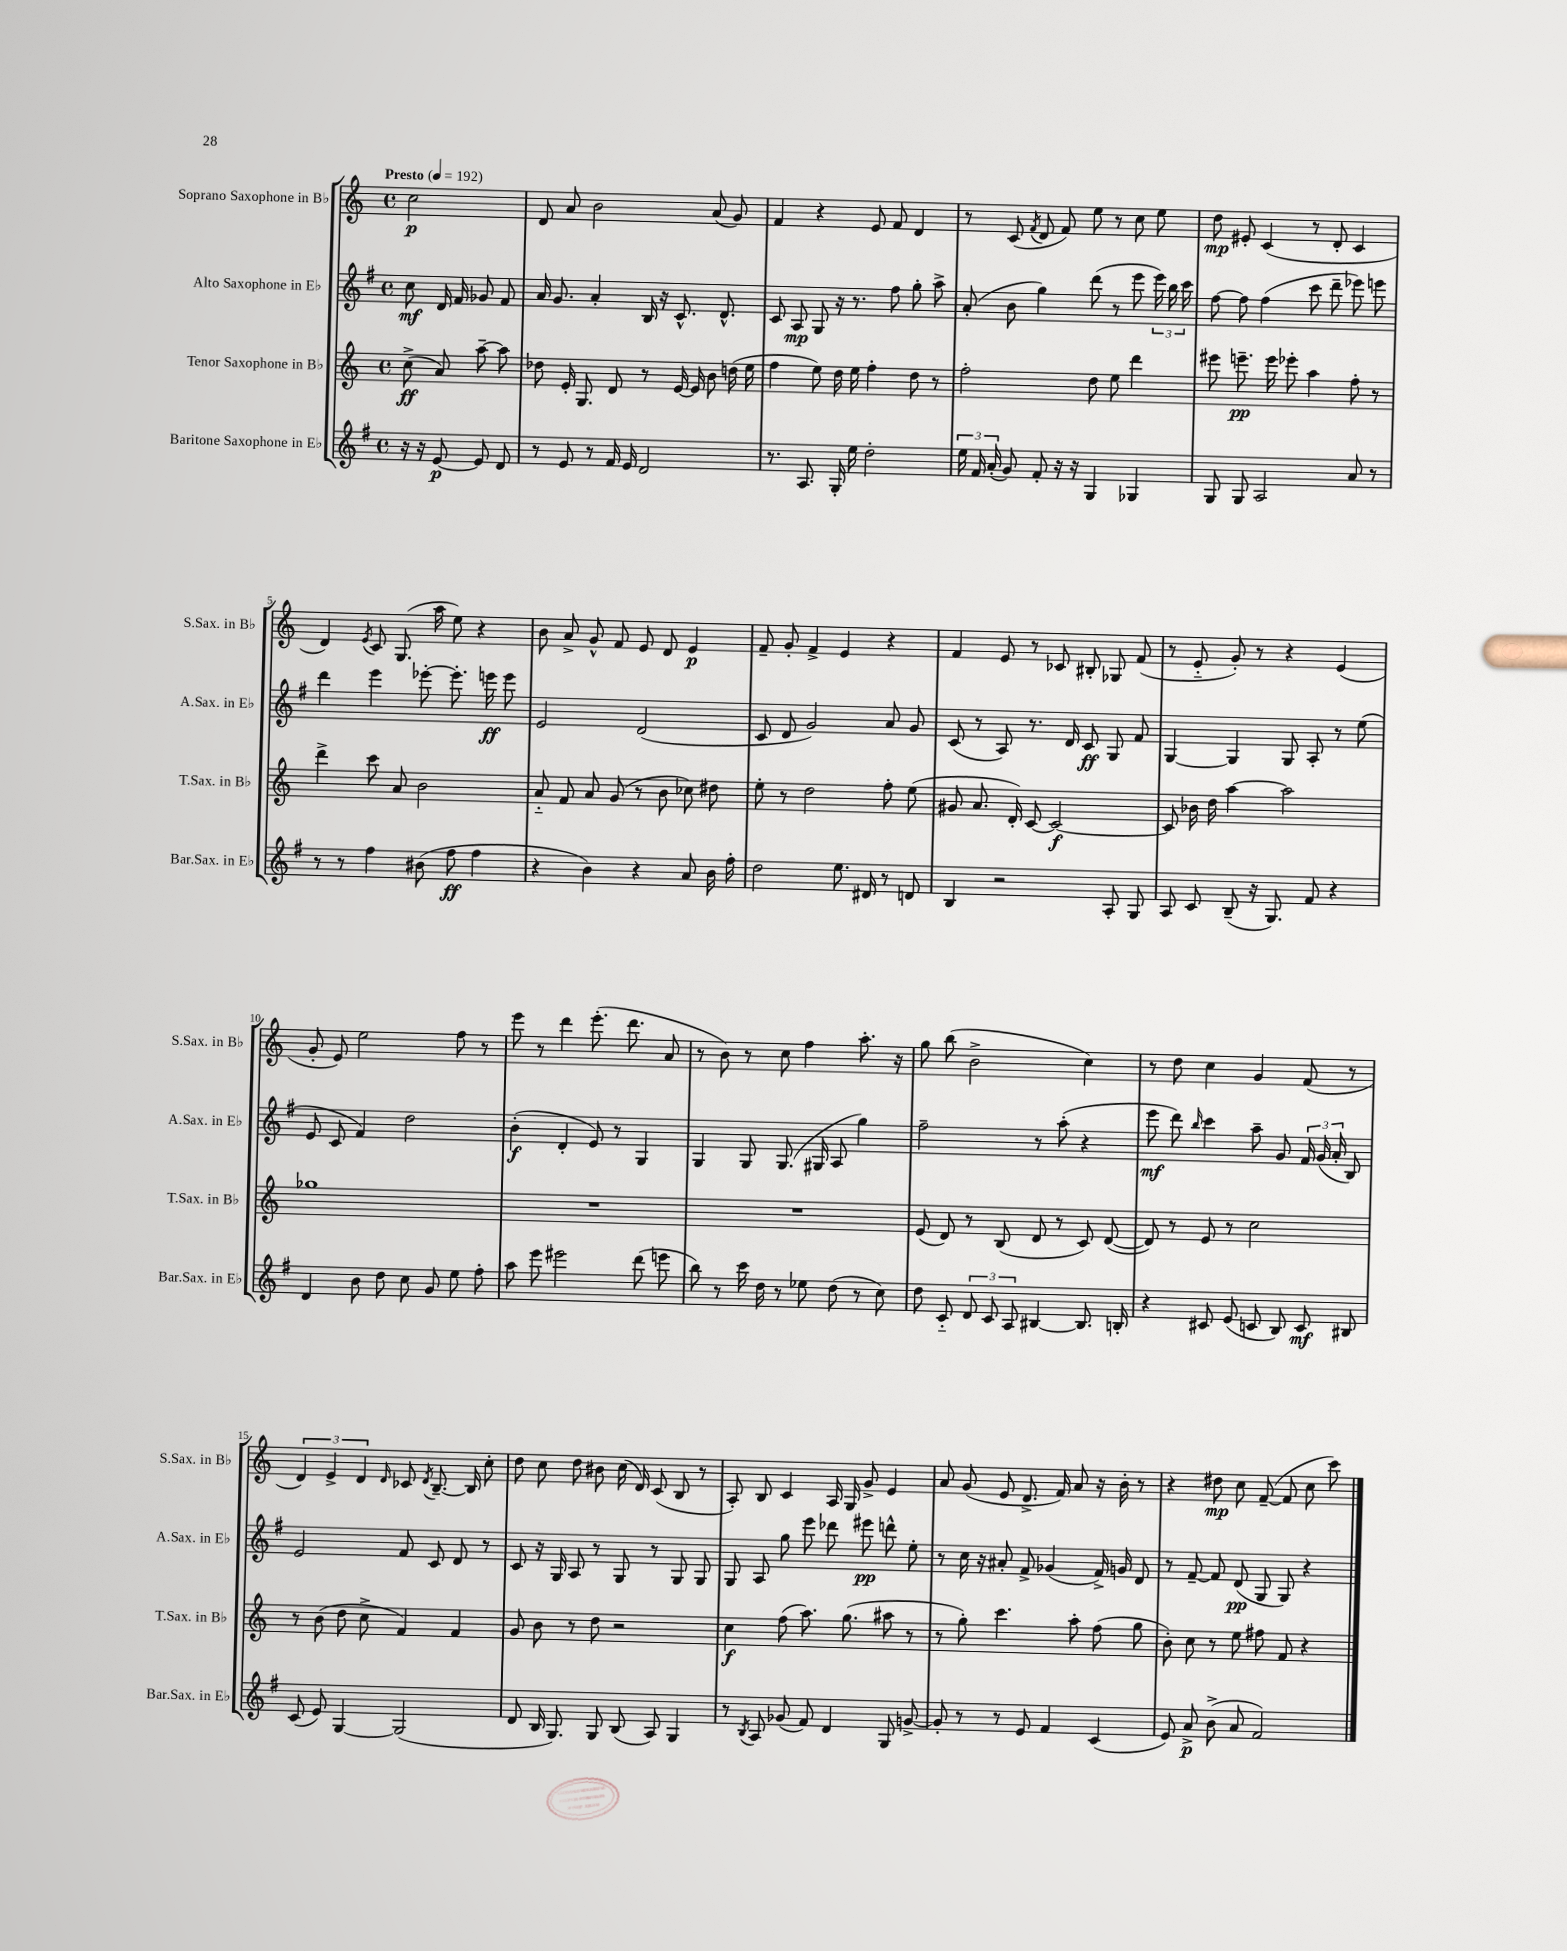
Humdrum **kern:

**kern	**kern	**kern	**kern
*staff4	*staff3	*staff2	*staff1
*clefG2	*clefG2	*clefG2	*clefG2
*k[f#]	*k[]	*k[f#]	*k[]
*M4/4	*M4/4	*M4/4	*M4/4
*met(c)	*met(c)	*met(c)	*met(c)
*MM192	*MM192	*MM192	*MM192
16r	(8cc^\	8cc\	2cc\
16r	.	.	.
[8e/	8a/)	16d/	.
.	.	16f#/	.
8e/]	[8aa~\	8g-/	.
8d/	8aa\]	8f#/	.
=	=	=	=
8r	8dd-\	16a/	8d/
.	.	8.g/	.
8e/	16e'/	.	8a/
.	8.G/	.	.
8r	.	4a'/	2b\
16f#/	8d/	.	.
16e/	.	.	.
2d/	8r	16B/	.
.	.	16r	.
.	[16e/	8.c^^/	.
.	16e/]	.	.
.	8b\	.	(8a/
.	.	8.d^^/	.
.	(16dd\	.	8g/)
.	16ee\	.	.
=	=	=	=
8.r	4ff\	8c/	4f/
.	.	8A/	.
8.A/	.	.	.
.	8ee\)	8G/	4r
16G'/	16dd\	16r	.
16ee\	16ee\	8.r	.
2dd'\	4ff'\	.	8e/
.	.	8ff#\	8f/
.	8dd\	8gg'\	4d/
.	8r	8aa^\	.
=	=	=	=
24ee\	2ff'\	(8a'/	8r
24f#/	.	.	.
(24a'/	.	.	.
8g/)	.	8b\	(8c/
.	.	.	8qf/
8f#'/	.	4gg\)	8d/
16r	.	.	8f/)
16r	.	.	.
4G/	8dd\	(8ddd\	8ee\
.	8ee\	8r	8r
4G-/	4ddd\	8eee\	8cc\
.	.	24eee\)	8ee\
.	.	24bb\	.
.	.	24ccc\	.
=	=	=	=
8G/	8eee#\	[8ff#\	8dd\
8G/	8.eee~\	8ff#\]	8e#'/
2A/	.	(4ff#\	(4c/
.	16eee\	.	.
.	8eee-'\	.	.
.	4aa\	8ccc\	8r
.	.	8ddd~\	8d'/
8a/	8ff'\	8eee-\)	4c/
8r	8r	8eee\	.
=	=	=	=
8r	4ddd^\	4ddd\	4d/)
8r	.	.	.
.	.	.	8qe/
4ff#\	8ccc\	4eee\	8c/
.	8a/	.	(8.G/
(8b#\	2b\	[8eee-'\	.
.	.	.	16aa\
8ff#\	.	8.eee-'\]	8ee\)
4ff#\	.	.	4r
.	.	16eee\	.
.	.	8eee\	.
=	=	=	=
4r	8a'~/	2e/	8b\
.	8f/	.	8a^/
4b\)	8a/	.	8g^^/
.	(8g/	.	8f/
4r	8r	(2d/	8e/
.	8b\	.	8d/
8a/	8cc-\)	.	4e/
16b\	8dd#\	.	.
16ff#'\	.	.	.
=	=	=	=
2dd\	8ee'\	8c/	8f~/
.	8r	8d/	8g'/
.	2dd\	2g/)	4f^/
8.ee\	.	.	4e/
16d#/	.	.	.
8r	8ff'\	8a/	4r
8d/	(8ee\	8g/	.
=	=	=	=
4B/	8g#/	(8c/	4f/
.	8.a/	8r	.
2r	.	8A/)	8e/
.	16d'/)	.	.
.	[8c/	8.r	8r
.	2c/_	.	8c-/
.	.	16d/	.
.	.	8c/	8B#'/
8A'/	.	8G/	8G-/
8G/	.	8f#/	(8f/
=	=	=	=
8A/	8c/]	[4G/	8r
8c/	16b-\	.	8e'~/
.	16dd\	.	.
(8B~/	[4aa\	4G/]	8g'/)
16r	.	.	8r
8.G/)	.	.	.
.	2aa\]	8G/	4r
8f#/	.	8A'/	.
4r	.	8r	(4e/
.	.	(8ee\	.
=	=	=	=
4d/	1gg-	8e/	8g'/
.	.	8c/	8e/)
8b\	.	4f#/)	2ee\
8dd\	.	.	.
8cc\	.	2dd\	.
8g/	.	.	.
8ee\	.	.	8ff\
8ff#'\	.	.	8r
=	=	=	=
8aa\	1r	(4b'\	8eee\
8eee\	.	.	8r
2eee#\	.	4d'/	4ddd\
.	.	8e/)	(8.eee'\
.	.	8r	.
.	.	.	8.ddd\
(8ddd\	.	4G/	.
8eee\	.	.	8a/
=	=	=	=
8bb\)	1r	4G/	8r
8r	.	.	8b\)
16ccc\	.	8G/	8r
16dd\	.	.	.
8r	.	(8.G/	8cc\
8ee-\	.	.	4ff\
.	.	16G#/	.
(8dd\	.	8A/	.
8r	.	4gg\)	8.aa'\
8cc\)	.	.	.
.	.	.	16r
=	=	=	=
8dd\	(8e/	2ff#~\	8gg\
8c'~/	8d/)	.	(8bb\
12d/	8r	.	2b^\
12c/	.	.	.
.	(8B/	.	.
12A/	.	.	.
[4B#/	8d/	8r	.
.	8r	(8aa'\	.
8.B#/]	8c/)	4r	4cc\)
.	([8d/	.	.
16B'/	.	.	.
=	=	=	=
4r	8d/])	8eee\	8r
.	8r	8ddd\)	8dd\
.	.	16qqbb/	.
8c#/	8e/	4ccc\	4cc\
(8e/	8r	.	.
8c/	2cc\	8aa~\	4g/
8B/)	.	8g/	.
8c/	.	24f#/	(8f/
.	.	(24g/	.
.	.	24a'/	.
8B#/	.	8B/)	8r
=	=	=	=
(8c/	8r	2e/	6d/)
8e/)	(8b\	.	.
.	.	.	6e^/
[4G/	8dd\	.	.
.	.	.	6d/
.	8cc^\	.	.
.	.	.	16qqd/
(2G/]	4f/)	8f#/	8c-/
.	.	.	8qd/
.	.	8c/	[8.B~/
.	4f/	8d/	.
.	.	.	16B/]
.	.	8r	8cc'\
=	=	=	=
8d/	8g/	8c/	8dd\
16B/	8b\	16r	8cc\
8.G/)	.	16G/	.
.	8r	8A/	8dd\
8G/	8dd\	8r	8b#\
(8B/	2r	8G/	(16cc\
.	.	.	16d/)
8A/)	.	8r	(8c/
4G/	.	8G/	8B/
.	.	8G/	8r
=	=	=	=
8r	4cc\	8G/	8A'/)
8qB/	.	.	.
8A/	.	8A/	8B/
(8g-/	(8ff\	8gg\	4c/
8f#/)	8.aa\)	8eee\	.
4d/	.	8ddd-\	16A/
.	(8.gg\	.	16G/
.	.	8eee#\	8g^/
8G/	8aa#\	8ddd^^\	4e/
[8g^/	8r	8ee'\	.
=	=	=	=
8g'/]	8r	8r	8a/
8r	8gg'\)	16cc\	(8g/
.	.	16r	.
8r	4.ccc\	8a#'/	8e/
8e/	.	8f#^/	8.d^/
4f#/	.	(4g-/	.
.	.	.	16f/)
.	8aa'\	.	8a/
(4c/	(8ff\	16f#^/)	16r
.	.	16g/	16b'\
.	8gg\	8d/	8r
=	=	=	=
8e/)	8b'\)	8r	4r
8a^/	8cc\	[8f#~/	.
(8b^\	8r	8f#/]	8dd#\
8a/	8ee\	(8d/	8cc\
2f#/)	8ff#\	8G/	([8f~/
.	8f/	8G/)	8f/]
.	4r	4r	8cc\
.	.	.	8ccc\)
==	==	==	==
*-	*-	*-	*-
